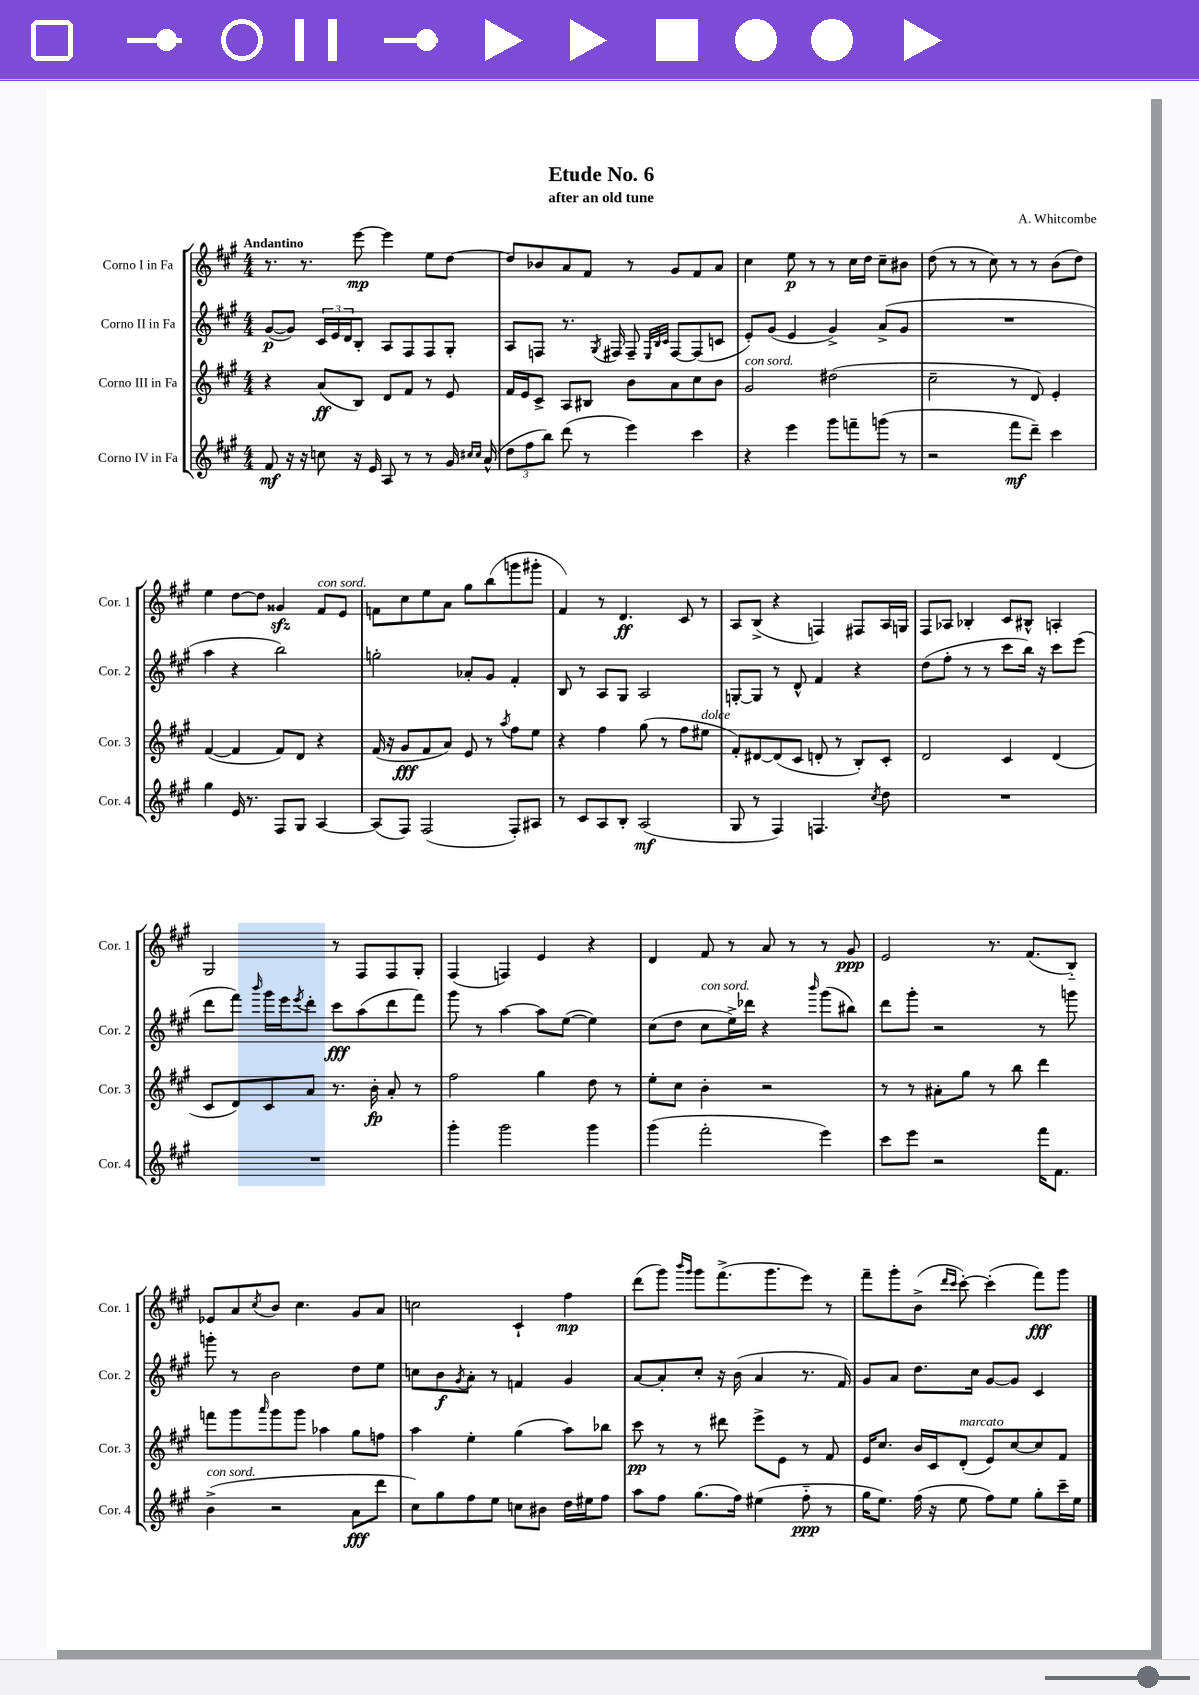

**kern	**kern	**kern	**kern
*staff4	*staff3	*staff2	*staff1
*clefG2	*clefG2	*clefG2	*clefG2
*k[f#c#g#]	*k[f#c#g#]	*k[f#c#g#]	*k[f#c#g#]
*M4/4	*M4/4	*M4/4	*M4/4
8f#	4r	([8g#	8.r
16r	.	8g#])	.
16r	.	.	8.r
8cc	(8a	24c#	.
.	.	24e	.
.	.	24d	.
16r	8B)	8B'	[8eee
16e	.	.	.
8A	8d	8A	4eee]
8r	8f#	8F#	.
8r	8r	8F#	8ee
16g#	8e	8G#'	[8dd
16qqcc#	.	.	.
16qqcc#	.	.	.
(16a^^	.	.	.
=	=	=	=
12dd	16f#	8A	8dd]
.	16e	.	.
12ff#	.	.	.
.	8c#^	8F	8b-
12bb)	.	.	.
(8ddd	8A	8.r	8a
8r	8B#	.	8f#
.	.	8qG#	.
.	.	16F#	.
4eee)	8b	8F#~	8r
.	.	32qqE	.
.	.	32qqB	.
.	.	32qqc#	.
.	8a	[8F#	8g#
4ccc#	8cc#	(8F#]	8f#
.	8b	8c	8a
=	=	=	=
4r	2g#	8e')	4cc#
.	.	(8g#	.
4eee	.	4e	8ee
.	.	.	8r
8ggg#	(2dd#	4g#^)	8r
8fff~	.	.	16cc#
.	.	.	16dd
(8ggg	.	(8a^	8cc#~
8r	.	8g#	8b#
=	=	=	=
2r	2cc#~	1r	(8dd
.	.	.	8r
.	.	.	8r
.	.	.	8cc#)
8fff#	8r	.	8r
8ddd~)	8d)	.	8r
4ccc#	4e'	.	(8b
.	.	.	8dd)
=	=	=	=
4gg#	([4f#	4aa	4ee
16e	4f#]	4r	[8dd
8.r	.	.	.
.	.	.	8dd]
8F#	8f#)	2bb)	4g##
8G#	8d	.	.
[4A	4r	.	8f#
.	.	.	8e
=	=	=	=
(8A]	(16f#	2gg'	8f
.	16r	.	.
8F#)	8g#	.	8cc#
(2F#	8f#	.	8ee
.	8a)	.	8a
.	8e	8a-'	8gg#
.	8r	8g#	(8bb
.	8qaa	.	.
8F#')	8ff#	4f#'	8ggg
8A#	8ee	.	8ggg#'
=	=	=	=
8r	4r	8B	4f#)
8c#	.	8r	.
8A	4ff#	8A	8r
8B'	.	8G#	4.d
(2A	(8gg#	2A	.
.	8r	.	.
.	8ff#	.	8c#
.	8ee#	.	8r
=	=	=	=
8G#	8f#')	[8G'	8A
8r	[8d#	8G]	(8B^
4F#)	(8d#]	8r	4r
.	8c#	8d^^	.
4.F	8d'	4f#	4F)
.	8r	.	.
.	8B')	4r	8F#
8qcc#	.	.	.
8dd	8c#'	.	16A
.	.	.	16G
=	=	=	=
1r	2d	(8dd	8F#
.	.	8ff#'	8A-
.	.	8r	4B-'
.	.	8r	.
.	4c#	8ccc#	8c#
.	.	16bb)	8B#^^
.	.	16r	.
.	(4d	8ccc#	4A'
.	.	(8eee	.
=	=	=	=
1r	8c#	8ddd	2G#
.	8d)	8fff#)	.
.	.	16qqbbb	.
.	8c#	16ggg#	.
.	.	16eee	.
.	.	8qeee	.
.	8a	8ddd'	.
.	8.r	8ccc#	8r
.	.	(8aa	8F#
.	16b'	.	.
.	8a'	8ddd	8F#
.	8r	8fff#)	8G#'
=	=	=	=
4ggg#'	2ff#	8ggg#	(4F#
.	.	8r	.
2ggg#	.	[4aa	4F)
.	4gg#	8aa]	4e
.	.	([8ee	.
4ggg#	8dd	4ee])	4r
.	8r	.	.
=	=	=	=
(4ggg#	8ee'	(8cc#	4d
.	8cc#	8dd	.
2fff#'	4b'	8cc#	8f#
.	.	16ee^)	8r
.	.	16ddd-	.
.	2r	4r	8a
.	.	.	8r
.	.	16qqbbb	.
4eee)	.	(8ggg#	8r
.	.	8bb#)	8g#
=	=	=	=
8ccc#	8r	8ddd	2e
8eee	8r	8ggg#'	.
2r	8a#'	2r	.
.	8gg#	.	.
.	8r	.	8.r
.	8bb	.	.
.	.	.	(8.f#
16fff#	4ddd	8r	.
8.f#	.	.	.
.	.	8ggg	8B'~)
=	=	=	=
(4b^	8fff	8ggg'	8e-
.	8ggg#	8r	8a
.	16qqaaa	.	8qcc#
2r	8ggg#	2b	8b
.	8ggg#	.	4.cc#
.	4aa-	.	.
8a	8gg#	8dd	8g#
8ddd	8ff	8ee	8a
=	=	=	=
8cc#)	4aa	8cc	2cc
8gg#	.	8b	.
.	.	8qg#	.
8ff#	4ee'	8a'	.
8ee	.	8r	.
8cc	(4gg#	4f	4c#`
8b#	.	.	.
16dd	8aa)	4g#	4ff#
16ee#	.	.	.
8ff#	8bb-	.	.
=	=	=	=
8aa	8ccc#	[8a	(8ddd
8ff#	8r	8a']	8ggg#)
.	.	.	16qqbbb
.	.	.	16qqggg#
(8.gg#	8r	8cc#'	8ggg#
.	8ddd#	16r	(8.fff#^
16ff#)	.	(16b	.
(4ee#	8eee^	4a	.
.	.	.	8.ggg#
.	8e	.	.
8ff#'~	8r	8.r	8eee)
8r	8f#	.	8r
.	.	16f#)	.
=	=	=	=
16gg#	16e	8g#	8fff#~
8.ee)	8.cc#	.	.
.	.	8a	8ggg#'
(16ff#	16b	8.dd	(8b^
16r	16c#	.	.
.	.	.	16qqddd
.	.	.	16qqccc#
8ee	(8d'	.	[8ccc#')
.	.	16cc#	.
8ff#)	8e)	[8g#	(4ccc#']
8ee	[8cc#	8g#]	.
8gg#'	8cc#]	4c#	8fff#)
16ccc#~	8f#	.	8ggg#
16ee	.	.	.
==	==	==	==
*-	*-	*-	*-
